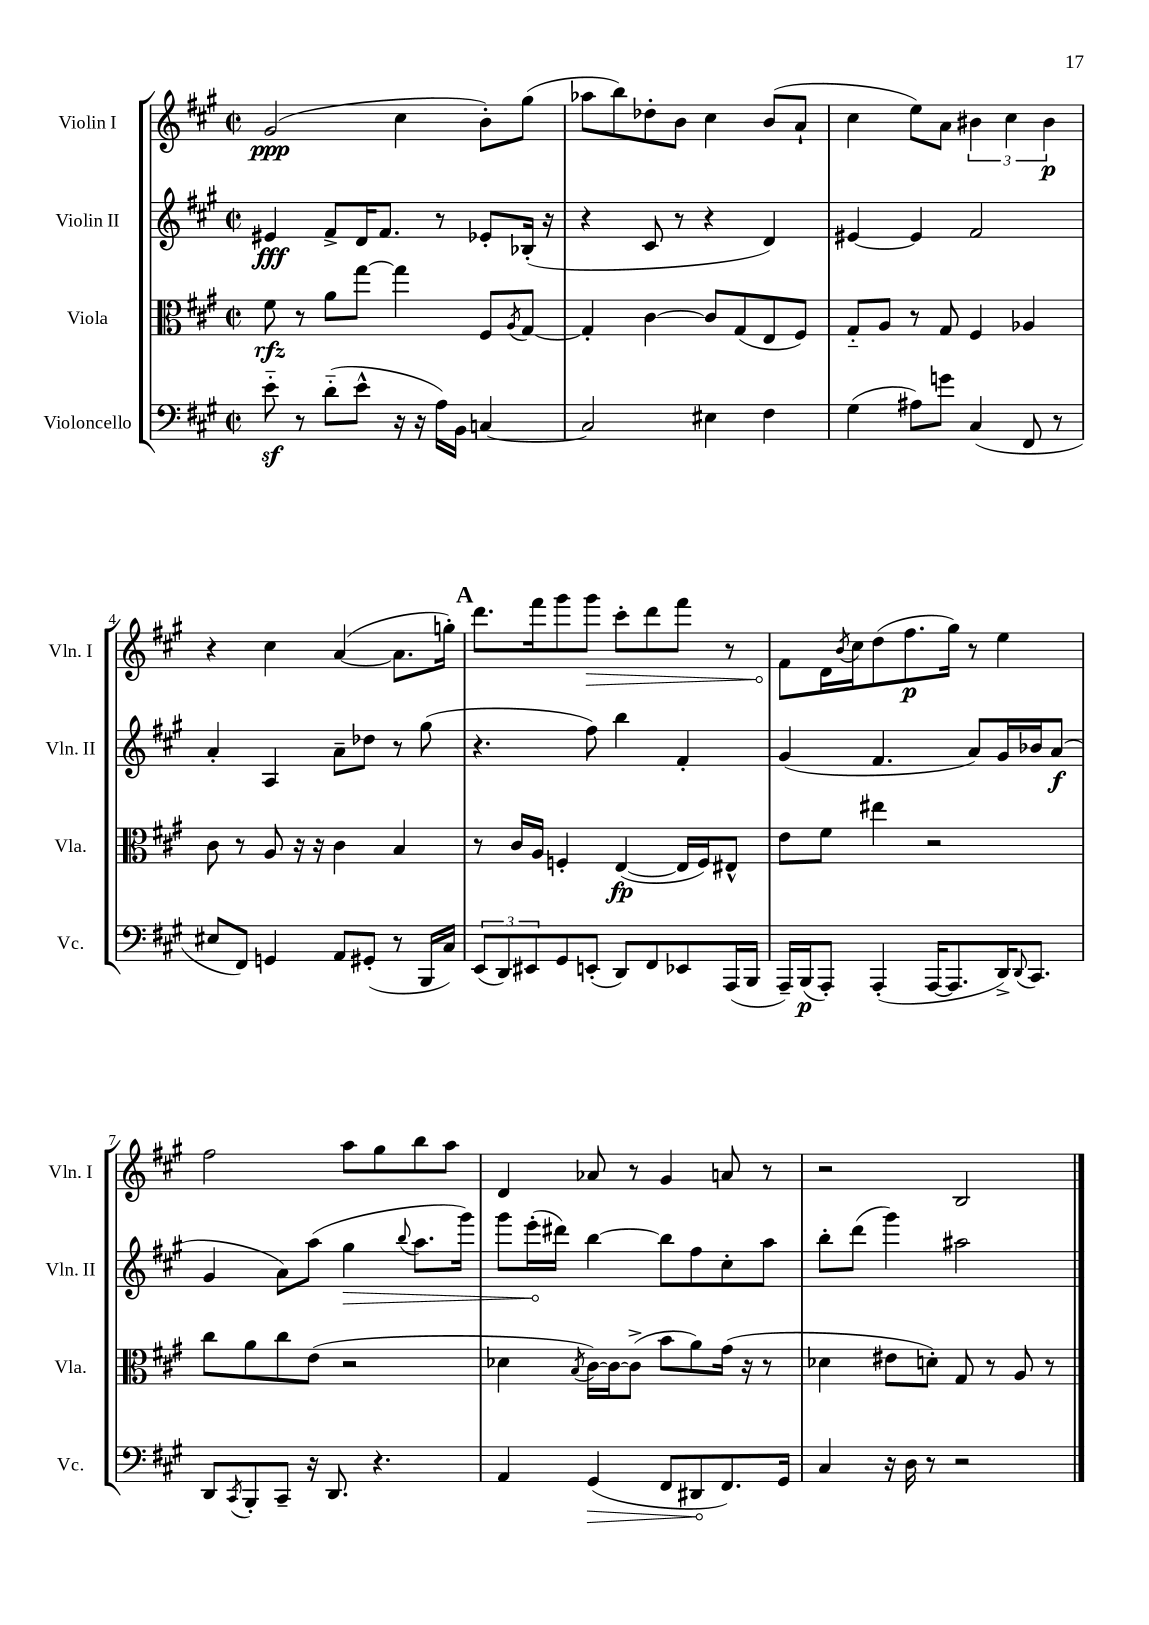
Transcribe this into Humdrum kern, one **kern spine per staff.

**kern	**kern	**kern	**kern
*staff4	*staff3	*staff2	*staff1
*clefF4	*clefC3	*clefG2	*clefG2
*k[f#c#g#]	*k[f#c#g#]	*k[f#c#g#]	*k[f#c#g#]
*M2/2	*M2/2	*M2/2	*M2/2
*met(c|)	*met(c|)	*met(c|)	*met(c|)
8e'~	8f#	4e#	(2g#
8r	8r	.	.
(8d'~	8a	8f#^	.
8e^^	[8gg#	16d	.
.	.	8.f#	.
16r	4gg#]	.	4cc#
16r	.	.	.
16A)	.	8r	.
16BB	.	.	.
[4C	8F#	8e-'	8b')
.	8qA	.	.
.	[8G#	(16B-'	(8gg#
.	.	16r	.
=	=	=	=
2C]	4G#']	4r	8aa-
.	.	.	8bb)
.	[4c#	8c#	8dd-'
.	.	8r	8b
4E#	8c#]	4r	4cc#
.	(8G#	.	.
4F#	8E	4d)	(8b
.	8F#)	.	8a`
=	=	=	=
(4G#	8G#'~	[4e#	4cc#
.	8A	.	.
8A#)	8r	4e#]	8ee)
8g	8G#	.	8a
(4C#	4F#	2f#	6b#
.	.	.	6cc#
8FF#	4A-	.	.
.	.	.	6b#
8r	.	.	.
=	=	=	=
8E#	8c#	4a'	4r
8FF#)	8r	.	.
4GG	8A	4A	4cc#
.	16r	.	.
.	16r	.	.
8AA	4c#	8a~	([4a
(8GG#'	.	8dd-	.
8r	4B	8r	8.a]
16BBB	.	(8gg#	.
16C#)	.	.	16gg')
=	=	=	=
(12EE	8r	4.r	8.ddd
12DD)	.	.	.
.	16c#	.	.
12EE#	.	.	.
.	16A	.	16fff#
8GG#	4F'	.	8ggg#
(8EE'	.	8ff#)	8ggg#
8DD)	([4E	4bb	8ccc#'
8FF#	.	.	8ddd
8EE-	16E]	4f#'	8fff#
.	16F)	.	.
(16AAA	8E#^^	.	8r
16BBB	.	.	.
=	=	=	=
16AAA~)	8e	(4g#	8f#
(16BBB	.	.	.
8AAA')	8f#	.	16d
.	.	.	8qb
.	.	.	16cc#
(4AAA'	4ee#	4.f#	(8dd
.	.	.	8.ff#
[16AAA	2r	.	.
8.AAA]	.	.	16gg#)
.	.	8a)	8r
16DD^)	.	16g#	4ee
8qqDD	.	.	.
8.CC#	.	16b-	.
.	.	(8a	.
=	=	=	=
8DD	8cc#	4g#	2ff#
8qCC#	.	.	.
8BBB'	8a	.	.
8CC#~	8cc#	8a)	.
16r	(8e	(8aa	.
8.DD	.	.	.
.	2r	4gg#	8aa
4.r	.	.	8gg#
.	.	8qqbb	.
.	.	8.aa	8bb
.	.	.	8aa
.	.	16ggg#)	.
=	=	=	=
4AA	4d-	8ggg#	4d
.	.	(16eee'	.
.	.	16ddd#)	.
.	8qB	.	.
(4GG#	[16c#)	[4bb	8a-
.	16c#_	.	.
.	(8c#^]	.	8r
8FF#	8b	8bb]	4g#
8DD#	8a)	8ff#	.
8.FF#)	(16g#	8cc#'	8a
.	16r	.	.
.	8r	8aa	8r
16GG#	.	.	.
=	=	=	=
4C#	4d-	8bb'	2r
.	.	(8ddd	.
16r	8e#	4ggg#)	.
16D	.	.	.
8r	8d')	.	.
2r	8G#	2aa#	2B
.	8r	.	.
.	8A	.	.
.	8r	.	.
==	==	==	==
*-	*-	*-	*-
